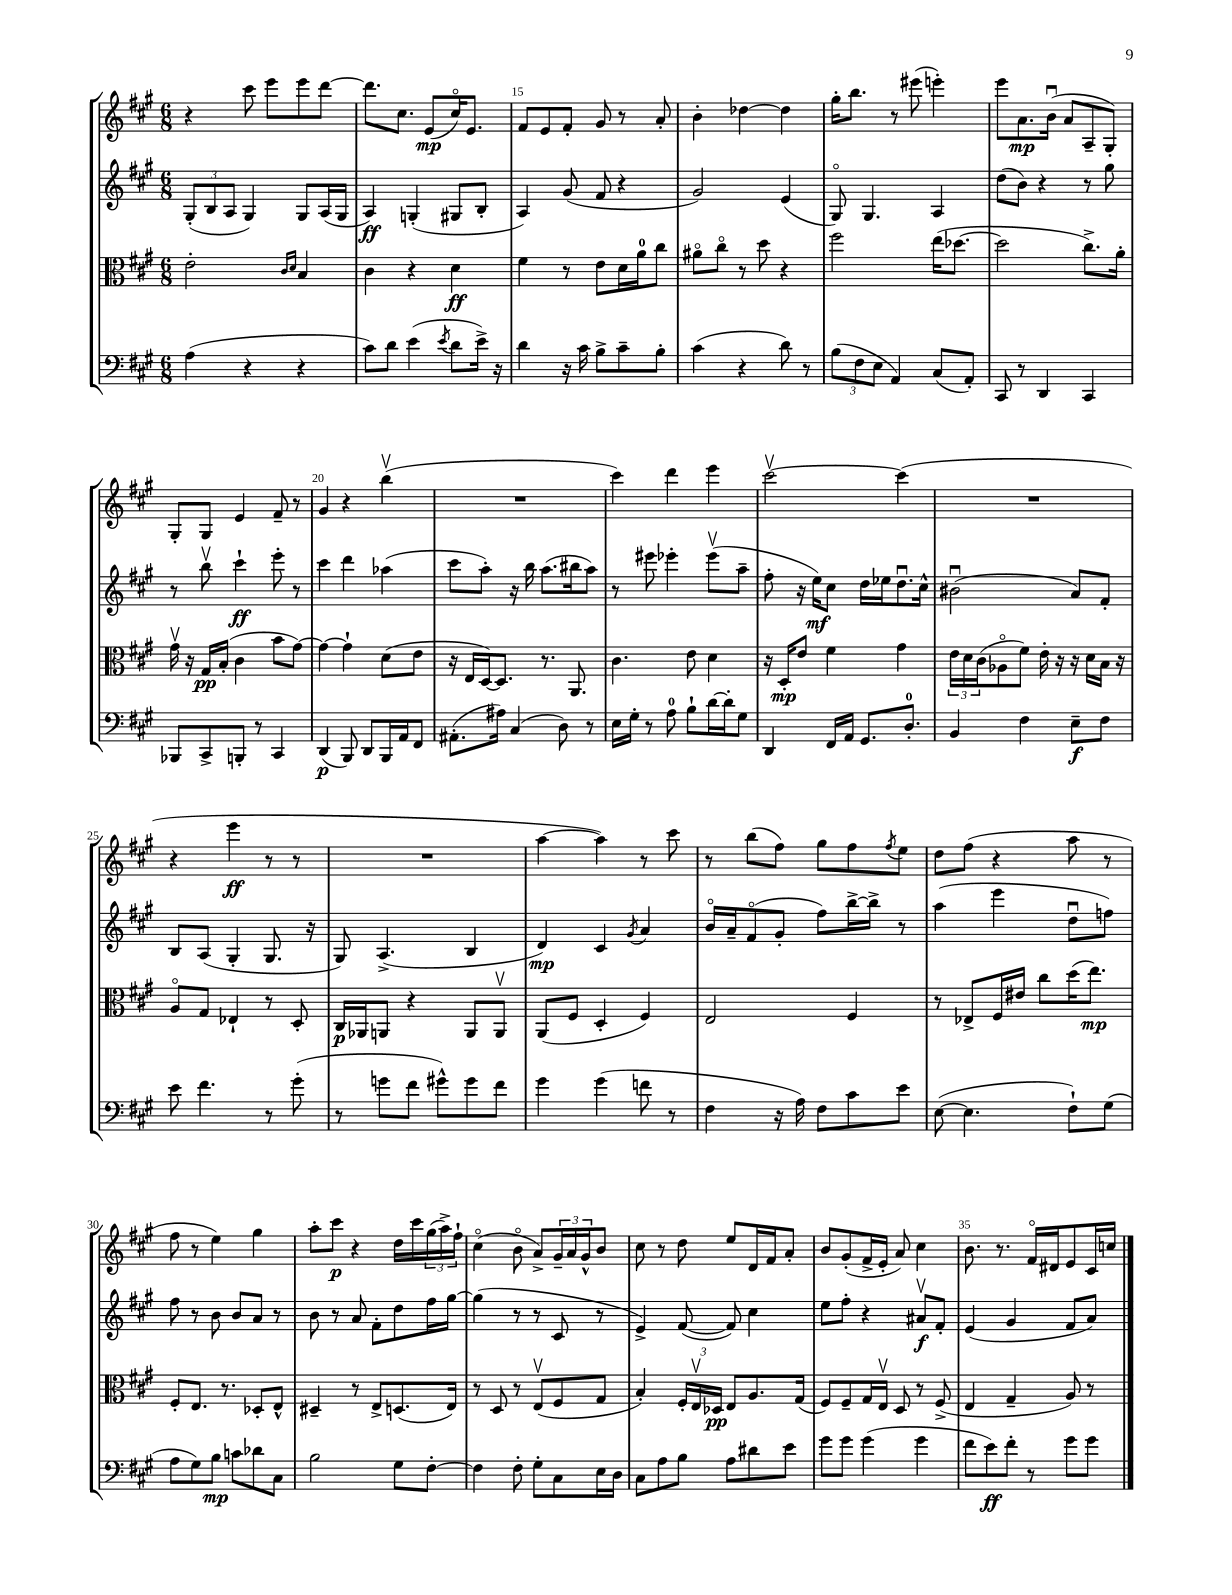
<<
\new StaffGroup <<
\new Staff = "s0" {
    \clef treble \key a \major \numericTimeSignature \time 6/8
    r4 cis'''8 e'''8 e'''8 d'''8~ |
    d'''8. cis''8. e'8\mp( cis''16\flageolet) e'8. |
    fis'8 e'8 fis'8-. gis'8 r8 a'8-. |
    b'4-. des''4~ des''4 |
    gis''16-. b''8. r8 eis'''8( e'''4-.) |
    e'''8 a'8.\mp b'16\downbow( a'8 a8-- gis8-.) |
    gis8-. gis8 e'4 fis'8-- r8 |
    gis'4 r4 b''4\upbow( |
    R2. |
    cis'''4) d'''4 e'''4 |
    cis'''2~\upbow cis'''4( |
    R2. |
    r4 e'''4\ff r8 r8 |
    R2. |
    a''4~ a''4) r8 cis'''8 |
    r8 b''8( fis''8) gis''8 fis''8 \acciaccatura { fis''8 } e''8 |
    d''8 fis''8( r4 a''8 r8 |
    fis''8 r8 e''4) gis''4 |
    a''8-. cis'''8\p r4 d''16 cis'''16 \tuplet 3/2 { gis''16( a''16->) fis''16-! } |
    cis''4\flageolet( b'8\flageolet a'8->) \tuplet 3/2 { gis'16-- a'16 gis'16-^ } b'8 |
    cis''8 r8 d''8 e''8 d'16 fis'16 a'8-. |
    b'8 gis'8-.( fis'16-> e'16-. a'8) cis''4 |
    b'8. r8. fis'16\flageolet dis'16 e'8 cis'16 c''16 \bar "|." |
}
\new Staff = "s1" {
    \clef treble \key a \major \numericTimeSignature \time 6/8
    \tuplet 3/2 { gis8-.( b8 a8 } gis4) gis8 a16( gis16 |
    a4\ff) g4-.( gis8 b8-. |
    a4) gis'8( fis'8 r4 |
    gis'2) e'4( |
    gis8\flageolet) gis4. a4 |
    d''8( b'8) r4 r8 gis''8 |
    r8 b''8\upbow cis'''4-!\ff e'''8-. r8 |
    cis'''4 d'''4 aes''4( |
    cis'''8 a''8-.) r16 b''16 a''8.( bis''16 a''8) |
    r8 eis'''8 ees'''4-. ees'''8\upbow( a''8-- |
    fis''8-. r16 e''16\mf) cis''8 d''16 ees''16 d''8.\downbow cis''16-^ |
    bis'2\downbow( a'8) fis'8-. |
    b8 a8( gis4-. gis8. r16 |
    gis8) a4.->( b4 |
    d'4\mp) cis'4 \acciaccatura { gis'8 } a'4 |
    b'16\flageolet a'16-- fis'8\flageolet( gis'8-. fis''8) b''16~-> b''16-> r8 |
    a''4( e'''4 d''8\downbow f''8) |
    fis''8 r8 b'8 b'8 a'8 r8 |
    b'8 r8 a'8 fis'8-. d''8 fis''16 gis''16~ |
    gis''4( r8 r8 cis'8 r8 |
    e'4->) fis'8~( fis'8) cis''4 |
    e''8 fis''8-. r4 ais'8\upbow\f fis'8-. |
    e'4( gis'4 fis'8 a'8) \bar "|." |
}
\new Staff = "s2" {
    \clef alto \key a \major \numericTimeSignature \time 6/8
    e'2-. \grace { cis'16 d'16 } b4 |
    cis'4 r4 d'4\ff |
    fis'4 r8 e'8 d'16 a'16-0 cis''8 |
    ais'8\flageolet cis''8\flageolet r8 d''8 r4 |
    fis''2 e''16( des''8.~ |
    des''2 cis''8.->) a'16-. |
    gis'16\upbow r16 gis16\pp b16-.( cis'4 b'8 gis'8~) |
    gis'4~ gis'4-! d'8( e'8 |
    r16 e16 d16~) d8. r8. a,8. |
    cis'4. e'8 d'4 |
    r16 d16-.\mp e'8 fis'4 gis'4 |
    \tuplet 3/2 { e'16 d'16 cis'16( } aes8\flageolet fis'8) e'16-. r16 r16 d'16 b16 r16 |
    a8\flageolet gis8 ees4-! r8 d8-. |
    cis16\p aes,16 a,8 r4 a,8 a,8\upbow |
    a,8( fis8 d4-. fis4) |
    e2 fis4 |
    r8 ees8-> fis16 eis'16 cis''8 d''16( e''8.\mp) |
    fis8-. e8. r8. des8-. e8-^ |
    dis4-- r8 e8-> d8.( e16) |
    r8 d8 r8 e8\upbow( fis8 gis8 |
    b4-.) \tuplet 3/2 { fis16-. e16\upbow des16\pp } e8 a8. gis16( |
    fis8) fis8-- gis16 e16\upbow d8 r8 fis8->( |
    e4 gis4-- a8) r8 \bar "|." |
}
\new Staff = "s3" {
    \clef bass \key a \major \numericTimeSignature \time 6/8
    a4( r4 r4 |
    cis'8) d'8 e'4( \acciaccatura { e'8 } d'8 e'16->) r16 |
    d'4 r16 cis'16 b8-> cis'8-- b8-. |
    cis'4( r4 d'8) r8 |
    \tuplet 3/2 { b8( fis8 e8 } a,4) cis8( a,8-.) |
    cis,8 r8 d,4 cis,4 |
    bes,,8 cis,8-> b,,8-. r8 cis,4 |
    d,4\p( b,,8) d,8 b,,16 a,16 fis,8 |
    ais,8.-.( ais16) cis4( d8) r8 |
    e16 gis16-. r8 a8-0 b8-! d'16~ d'16-. gis8 |
    d,4 fis,16 a,16 gis,8. d8.-0-. |
    b,4 fis4 e8--\f fis8 |
    e'8 fis'4. r8 gis'8-.( |
    r8 g'8 fis'8 gis'8-^) gis'8 fis'8 |
    gis'4 gis'4( f'8 r8 |
    fis4 r16 a16) fis8 cis'8 e'8 |
    e8~( e4. fis8-!) gis8( |
    a8 gis8) b8\mp c'8 des'8 cis8 |
    b2 gis8 fis8~-. |
    fis4 fis8-. gis8-. cis8 e16 d16 |
    cis8 a8 b8 a8 dis'8 e'8 |
    gis'8 gis'8 gis'4( gis'4 |
    fis'8 e'8\ff) fis'8-. r8 gis'8 gis'8 \bar "|." |
}
>>
>>
\layout { \context { \Score currentBarNumber = #13 \override BarNumber.break-visibility = ##(#f #t #t) barNumberVisibility = #(every-nth-bar-number-visible 5) } }
